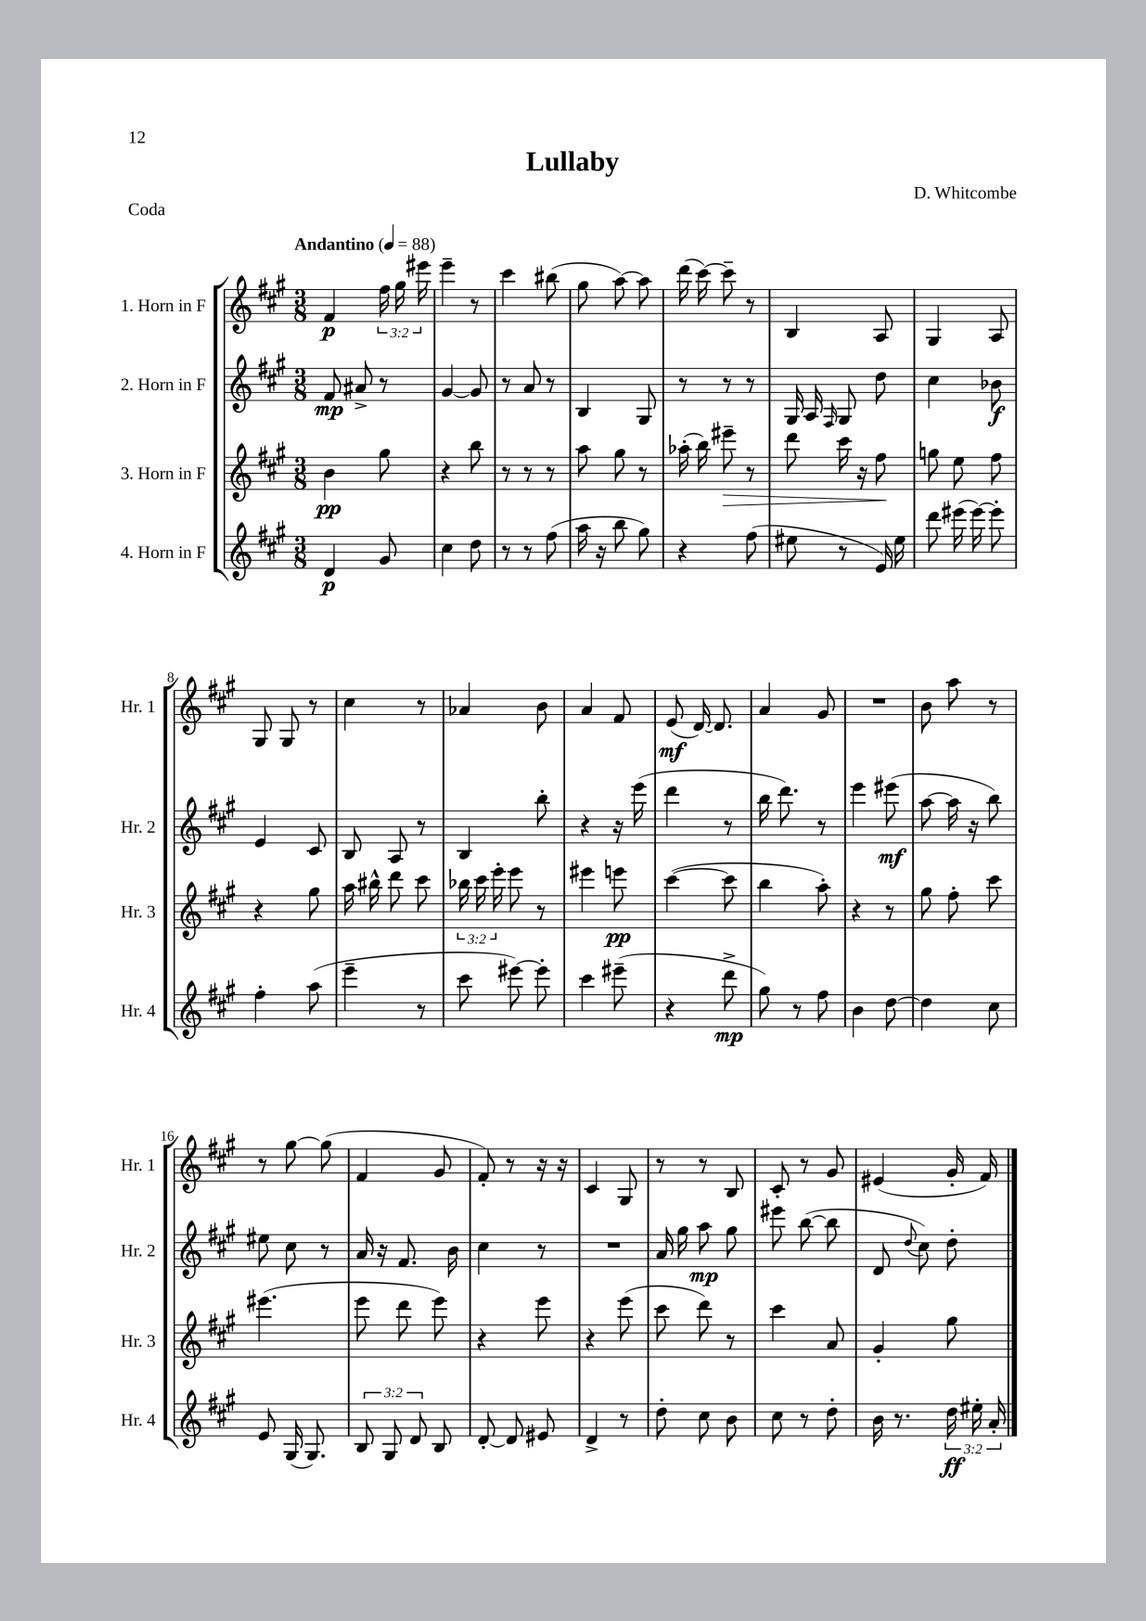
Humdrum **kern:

**kern	**dynam	**kern	**dynam	**kern	**dynam	**kern	**dynam
*part4	*part4	*part3	*part3	*part2	*part2	*part1	*part1
*staff4	*staff4	*staff3	*staff3	*staff2	*staff2	*staff1	*staff1
*I"4. Horn in F	*	*I"3. Horn in F	*	*I"2. Horn in F	*	*I"1. Horn in F	*
*I'Hr. 4	*	*I'Hr. 3	*	*I'Hr. 2	*	*I'Hr. 1	*
*clefG2	*	*clefG2	*	*clefG2	*	*clefG2	*
*k[f#c#g#]	*	*k[f#c#g#]	*	*k[f#c#g#]	*	*k[f#c#g#]	*
*M3/8	*	*M3/8	*	*M3/8	*	*M3/8	*
*MM88	*	*MM88	*	*MM88	*	*MM88	*
=1	=1	=1	=1	=1	=1	=1	=1
!	!	!	!	!	!	!LO:TX:a:B:t=Andantino	!
4d/	p	4b\	pp	8f#/	mp	4f#/	p
.	.	.	.	8a#X^/	.	.	.
8g#/	.	8gg#\	.	8r	.	24ff#\	.
.	.	.	.	.	.	24gg#\	.
.	.	.	.	.	.	24eee#X\	.
=2	=2	=2	=2	=2	=2	=2	=2
4cc#\	.	4r	.	[4g#/	.	4eee~\	.
8dd\	.	8bb\	.	8g#/]	.	8r	.
=3	=3	=3	=3	=3	=3	=3	=3
8r	.	8r	.	8r	.	4ccc#\	.
8r	.	8r	.	8a/	.	.	.
(8ff#\	.	8r	.	8r	.	(8bb#X\	.
=4	=4	=4	=4	=4	=4	=4	=4
16aa\	.	8aa\	.	4B/	.	8gg#\	.
16r	.	.	.	.	.	.	.
8bb\	.	8gg#\	.	.	.	[8aa\)	.
8gg#\)	.	8r	.	8G#/	.	8aa\]	.
=5	=5	=5	=5	=5	=5	=5	=5
4r	.	(16aa-X'\	.	8r	.	(16ddd\	.
.	.	16bb\)	.	.	.	[16ccc#\)	.
!	!	!	!LO:HP:b	!	!	!	!
.	.	8eee#X~\	>	8r	.	8ccc#~\]	.
(8ff#\	.	8r	.	8r	.	8r	.
=6	=6	=6	=6	=6	=6	=6	=6
8ee#X\	.	8ddd\	.	16G#/	.	4B/	.
.	.	.	.	16A/	.	.	.
.	.	.	.	16qqF#/	.	.	.
8r	.	16ccc#\	.	8G#/	.	.	.
.	.	16r	.	.	.	.	.
16e/)	.	8ff#\	.	8dd\	.	8A/	.
16ee#\	.	.	.	.	.	.	.
.	.	.	]	.	.	.	.
=7	=7	=7	=7	=7	=7	=7	=7
8ddd\	.	8ggn\	.	4cc#\	.	4G#/	.
(16eee#X\	.	8ee\	.	.	.	.	.
[16eee#\)	.	.	.	.	.	.	.
8eee#'\]	.	8ff#\	.	8b-X\	f	8A/	.
!!LO:LB:g=z
=8	=8	=8	=8	=8	=8	=8	=8
4ff#'\	.	4r	.	4e/	.	8G#/	.
.	.	.	.	.	.	8G#/	.
(8aa\	.	8gg#\	.	8c#/	.	8r	.
=9	=9	=9	=9	=9	=9	=9	=9
4eee~\	.	16aa\	.	8B/	.	4cc#\	.
.	.	16bb#X^^\	.	.	.	.	.
.	.	8ddd\	.	8A/	.	.	.
8r	.	8ccc#\	.	8r	.	8r	.
=10	=10	=10	=10	=10	=10	=10	=10
8ccc#\	.	24bb-X\	.	4B/	.	4a-X/	.
.	.	24ccc#\	.	.	.	.	.
.	.	24eee'\	.	.	.	.	.
[8eee#X\)	.	8eee\	.	.	.	.	.
8eee#'\]	.	8r	.	8bb'\	.	8b\	.
=11	=11	=11	=11	=11	=11	=11	=11
4ccc#\	.	4eee#X\	.	4r	.	4a/	.
(8eee#X~\	.	8eeen\	pp	16r	.	8f#/	.
.	.	.	.	(16eee\	.	.	.
=12	=12	=12	=12	=12	=12	=12	=12
4r	.	([4ccc#\	.	4ddd\	.	(8e/	mf
.	.	.	.	.	.	[16d/)	.
.	.	.	.	.	.	8.d/]	.
8ddd^\	mp	8ccc#\]	.	8r	.	.	.
=13	=13	=13	=13	=13	=13	=13	=13
8gg#\)	.	4bb\	.	16bb\	.	4a/	.
.	.	.	.	8.ddd\)	.	.	.
8r	.	.	.	.	.	.	.
8ff#\	.	8aa'\)	.	8r	.	8g#/	.
=14	=14	=14	=14	=14	=14	=14	=14
4b\	.	4r	.	4eee\	.	4.r	.
[8dd\	.	8r	.	(8eee#X\	mf	.	.
=15	=15	=15	=15	=15	=15	=15	=15
4dd\]	.	8gg#\	.	[8aa\	.	8b\	.
.	.	8ff#'\	.	16aa\]	.	8aa\	.
.	.	.	.	16r	.	.	.
8cc#\	.	8ccc#\	.	8bb\)	.	8r	.
!!LO:LB:g=z
=16	=16	=16	=16	=16	=16	=16	=16
8e/	.	(4.eee#X\	.	8ee#X\	.	8r	.
(16G#/	.	.	.	8cc#\	.	[8gg#\	.
8.G#/)	.	.	.	.	.	.	.
.	.	.	.	8r	.	(8gg#\]	.
=17	=17	=17	=17	=17	=17	=17	=17
12B/	.	8eee\	.	16a/	.	4f#/	.
.	.	.	.	16r	.	.	.
12G#/	.	.	.	.	.	.	.
.	.	8ddd\	.	8.f#/	.	.	.
12d/	.	.	.	.	.	.	.
8B/	.	8eee\)	.	.	.	8g#/	.
.	.	.	.	16b\	.	.	.
=18	=18	=18	=18	=18	=18	=18	=18
[8d'/	.	4r	.	4cc#\	.	8f#'/)	.
8d/]	.	.	.	.	.	8r	.
8e#X/	.	8eee\	.	8r	.	16r	.
.	.	.	.	.	.	16r	.
=19	=19	=19	=19	=19	=19	=19	=19
4d^/	.	4r	.	4.r	.	4c#/	.
8r	.	(8eee\	.	.	.	8G#/	.
=20	=20	=20	=20	=20	=20	=20	=20
8dd'\	.	8ccc#\	.	16a/	.	8r	.
.	.	.	.	16gg#\	.	.	.
8cc#\	.	8ddd\)	.	8aa\	mp	8r	.
8b\	.	8r	.	8gg#\	.	8B/	.
=21	=21	=21	=21	=21	=21	=21	=21
8cc#\	.	4ccc#\	.	8eee#X\	.	8c#'/	.
8r	.	.	.	([8bb\	.	8r	.
8dd'\	.	8a/	.	8bb\]	.	8g#/	.
=22	=22	=22	=22	=22	=22	=22	=22
16b\	.	4g#'/	.	8d/	.	(4e#X/	.
8.r	.	.	.	.	.	.	.
.	.	.	.	8qqdd/	.	.	.
.	.	.	.	8cc#\)	.	.	.
24dd\	ff	8gg#\	.	8dd'\	.	16g#'/	.
24ee#X'\	.	.	.	.	.	.	.
.	.	.	.	.	.	16f#/)	.
24a'/	.	.	.	.	.	.	.
==	==	==	==	==	==	==	==
*-	*-	*-	*-	*-	*-	*-	*-
